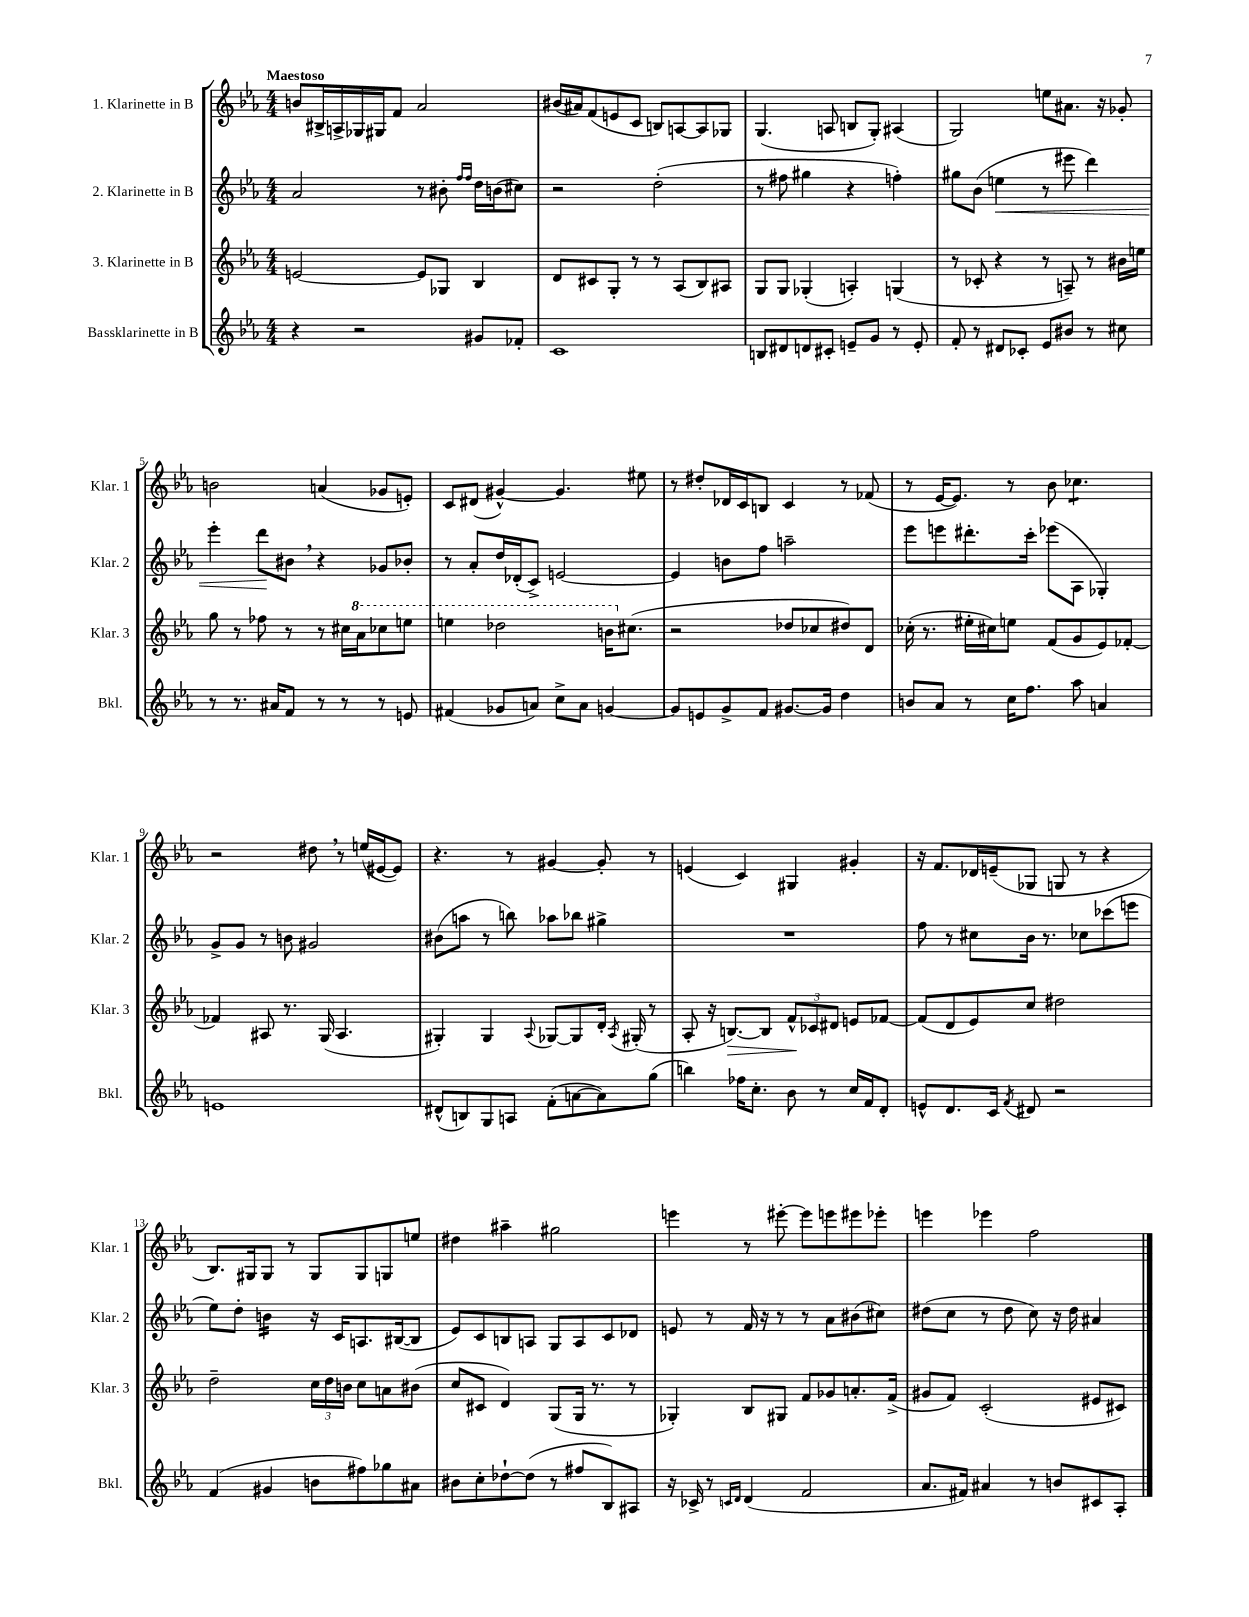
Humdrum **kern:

**kern	**kern	**kern	**kern
*staff4	*staff3	*staff2	*staff1
*clefG2	*clefG2	*clefG2	*clefG2
*k[b-e-a-]	*k[b-e-a-]	*k[b-e-a-]	*k[b-e-a-]
*M4/4	*M4/4	*M4/4	*M4/4
4r	[2e	2a-	8b
.	.	.	16B#^
.	.	.	16A^
2r	.	.	16G-
.	.	.	16G#
.	.	.	8f
.	8e]	8r	2a-
.	8G-	8b#'	.
.	.	16qqff	.
.	.	16qqff	.
8g#	4B-	16dd	.
.	.	(16b	.
8f-'	.	8cc#)	.
=	=	=	=
1c	8d	2r	(16b#
.	.	.	16a#)
.	8c#	.	(8f
.	8G'	.	8e
.	8r	.	8c
.	8r	(2dd'	8B)
.	(8A-	.	[8A
.	8B-)	.	8A]
.	8A#	.	8G-
=	=	=	=
8B	8G	8r	(4.G
8d#	8G	8ff#	.
8d	(4G-'	4gg#	.
8c#'	.	.	8A
8e~	4A')	4r	8B
8g	.	.	8G')
8r	(4G	4ff')	(4A#
8e'	.	.	.
=	=	=	=
8f'	8r	8gg#	2G)
8r	8c-'	(8b-	.
8d#	4r	4ee	.
8c-'	.	.	.
8e-	8r	8r	8ee
8b#	8A~)	8eee#	8.a#
8r	8r	4ddd)	.
.	.	.	16r
8cc#	16b#	.	8g-'
.	16ee	.	.
=	=	=	=
8r	8gg	4eee-'	2b
8.r	8r	.	.
.	8ff-	8ddd	.
16a#	.	.	.
8f	8r	8b#	.
8r	8r	4r	(4a
8r	16cc#	.	.
.	16aa-	.	.
8r	8ccc-	8g-	8g-
8e	8eee	8b-'	8e')
=	=	=	=
(4f#	4eee	8r	8c
.	.	8a-'	(8d#
8g-	2ddd-	16dd	[4g#^^)
.	.	(16d-'	.
8a)	.	8c^)	.
8cc^	.	[2e	4.g#]
8a	.	.	.
[4g	16bb	.	.
.	(8.cc#	.	.
.	.	.	8ee#
=	=	=	=
8g]	2r	4e]	8r
8e	.	.	8dd#'
8g^	.	8b	16d-
.	.	.	16c
8f	.	8ff	8B
[8.g#	8dd-	2aa~	4c
.	8cc-	.	.
16g#]	.	.	.
4dd	8dd#)	.	8r
.	8d	.	(8f-
=	=	=	=
8b	(16cc-'	8eee-	8r
.	8.r	.	.
8a-	.	8eee	[16e-
.	.	.	8.e-])
8r	16ee#'	8.ddd#'	.
.	16cc#)	.	.
16cc	8ee	.	8r
8.ff	.	16ccc'	.
.	(8f	(8eee-	8b-
8aa-	8g	8A-	4.cc-
4a	8e-)	4G-')	.
.	[8f-'	.	.
=	=	=	=
1e	4f-]	8g^	2r
.	.	8g	.
.	8A#	8r	.
.	8.r	8b	.
.	.	2g#	8dd#
.	(16G	.	.
.	4.A#	.	8r
.	.	.	(16ee
.	.	.	[16e#
.	.	.	8e#])
=	=	=	=
(8d#^^	4G#')	(8b#	4.r
8B)	.	8aa	.
8G	4G#	8r	.
8A	.	8bb)	8r
.	8qqA-	.	.
(8f'	[8G-	8aa-	[4g#
[8a	8G-]	8bb-	.
8a])	16d'	4gg#^	8g#']
.	8qA-	.	.
.	(16G#'	.	.
(8gg	8r	.	8r
=	=	=	=
4bb)	8A-'	1r	(4e
.	16r	.	.
.	[8.B)	.	.
16ff-	.	.	4c)
8.cc'	.	.	.
.	8B]	.	.
8b-	12f^^	.	4G#
.	12c-	.	.
8r	.	.	.
.	12d#	.	.
16cc	8e	.	4g#'
16f	.	.	.
8d'	[8f-	.	.
=	=	=	=
8e^^	(8f-]	8ff	16r
.	.	.	8.f
8.d	8d	8r	.
.	8e-)	8cc#	16d-
16c	.	.	(16e~
8qf	.	.	.
8d#	8cc	16b-	8G-
.	.	8.r	.
2r	2dd#	.	8G
.	.	8cc-	8r
.	.	(8ccc-	4r
.	.	8eee	.
=	=	=	=
(4f	2dd~	8ee-)	8.B-)
.	.	8dd'	.
.	.	.	16G#
4g#	.	4b	8G#
.	.	.	8r
8b	24cc	16r	8G#
.	24dd	.	.
.	.	16c	.
.	24b	.	.
8ff#)	8cc	8.A	8G#
8gg-	8a	.	8G
.	.	([16B#	.
8a#	(8b#	8B#]	8ee
=	=	=	=
8b#	8cc	8e-)	4dd#
8cc'	8c#	8c	.
[8dd-`	4d)	8B	4aa#~
(8dd-]	.	8A	.
8r	(8G	8G	2gg#
8ff#	16G	8A	.
.	8.r	.	.
8B-)	.	8c	.
8A#	8r	8d-	.
=	=	=	=
16r	4G-')	8e	4eee
16c-^	.	.	.
8r	.	8r	.
16qqc	.	.	.
16qqd	.	.	.
(4d	8B-	16f	8r
.	.	16r	.
.	8G#	8r	[8eee#'
2f	8f	8r	8eee#]
.	8g-	8a-	8eee
.	8.a'	(8b#	8eee#
.	.	8cc#)	8eee-'
.	(16f^	.	.
=	=	=	=
8.a-	8g#	(8dd#	4eee
.	8f)	8cc	.
16f#)	.	.	.
4a#	(2c'	8r	4eee-
.	.	8dd#	.
8r	.	8cc)	2ff
8b	.	16r	.
.	.	16dd#	.
8c#	8e#	4a#	.
8A-'	8c#)	.	.
==	==	==	==
*-	*-	*-	*-
